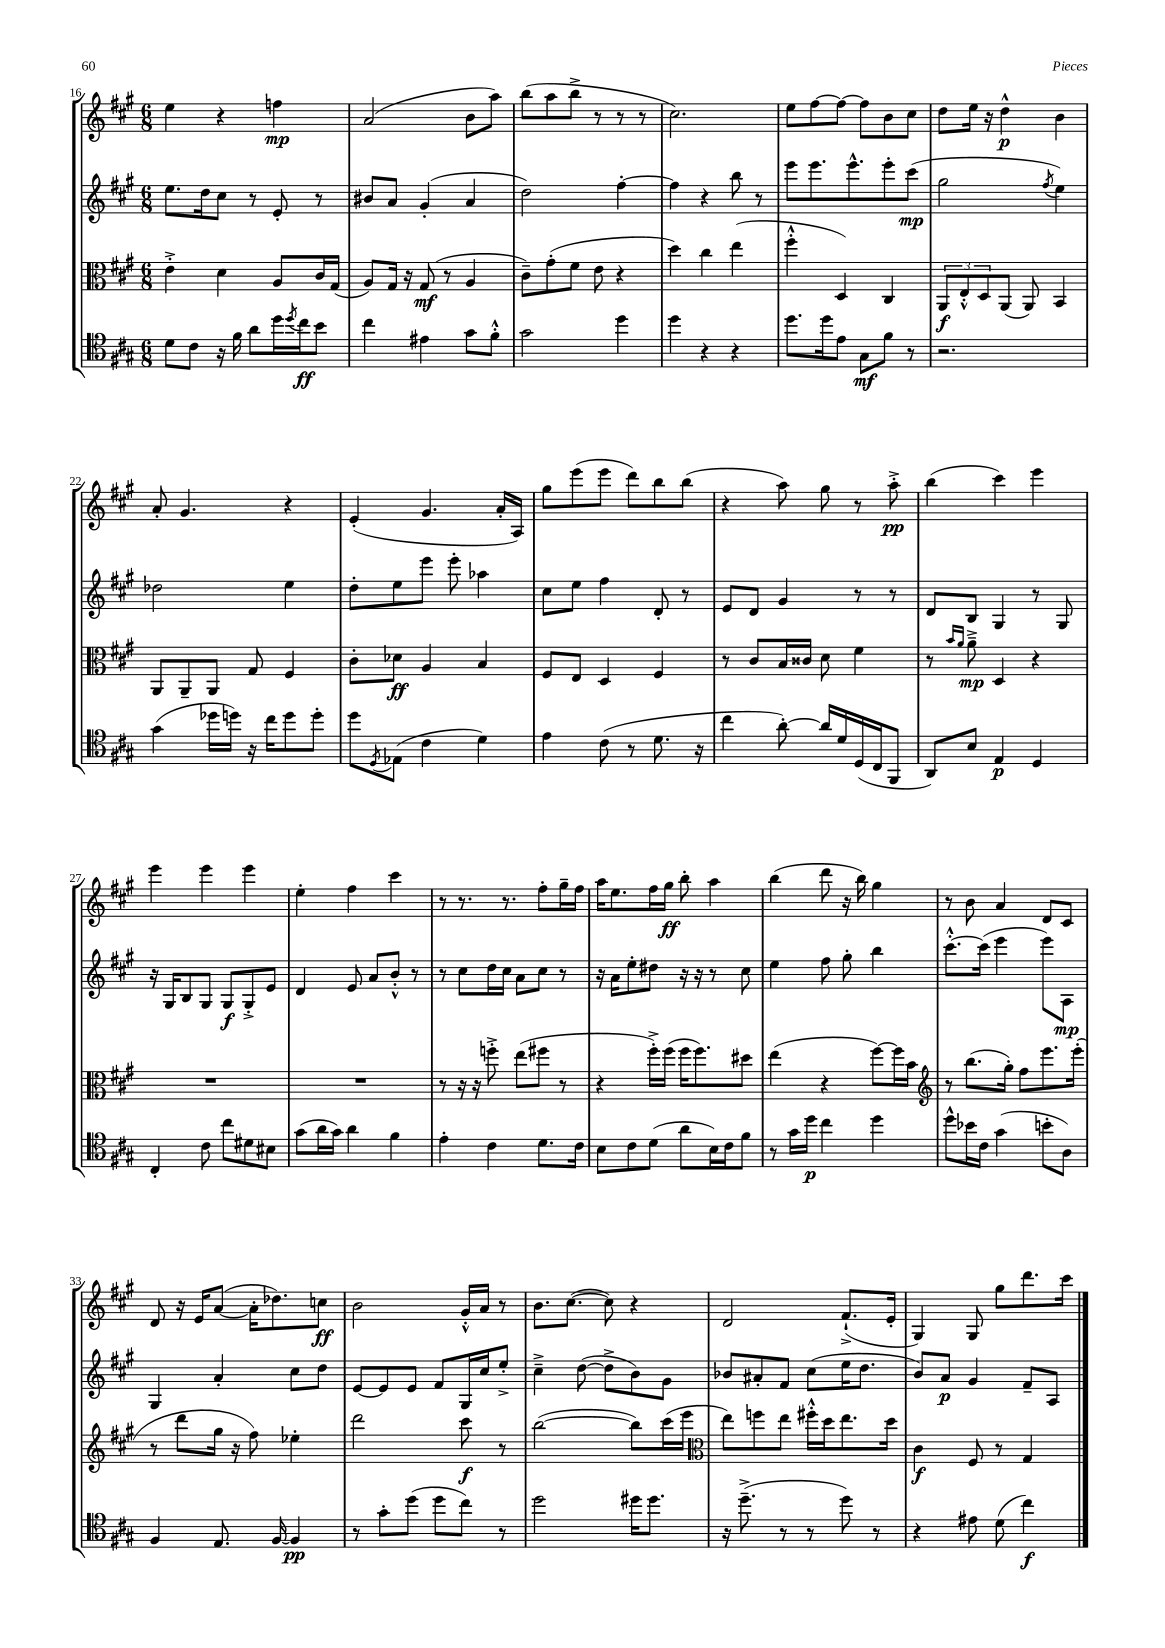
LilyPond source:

<<
\new StaffGroup <<
\new Staff = "s0" {
    \clef treble \key a \major \numericTimeSignature \time 6/8
    e''4 r4 f''4\mp |
    a'2( b'8 a''8) |
    b''8( a''8 b''8-> r8 r8 r8 |
    cis''2.) |
    e''8 fis''8~ fis''8~ fis''8 b'8 cis''8 |
    d''8 e''16 r16 d''4-^\p b'4 |
    a'8-. gis'4. r4 |
    e'4-.( gis'4. a'16-. a16) |
    gis''8 e'''8( e'''8 d'''8) b''8 b''8( |
    r4 a''8) gis''8 r8 a''8-.->\pp |
    b''4( cis'''4) e'''4 |
    e'''4 e'''4 e'''4 |
    e''4-. fis''4 cis'''4 |
    r8 r8. r8. fis''8-. gis''16-- fis''16 |
    a''16 e''8. fis''16 gis''16\ff b''8-. a''4 |
    b''4( d'''8 r16 b''16) gis''4 |
    r8 b'8 a'4 d'8 cis'8 |
    d'8 r16 e'16 a'8~( a'16-. des''8.) c''8\ff |
    b'2 gis'16-.-^ a'16 r8 |
    b'8. cis''8.~( cis''8) r4 |
    d'2 fis'8.-!->( e'16-. |
    gis4) gis8 gis''8 d'''8. cis'''16 \bar "|." |
}
\new Staff = "s1" {
    \clef treble \key a \major \numericTimeSignature \time 6/8
    e''8. d''16 cis''8 r8 e'8-. r8 |
    bis'8 a'8 gis'4-.( a'4 |
    d''2) fis''4~-. |
    fis''4 r4 b''8 r8 |
    e'''8 e'''8. e'''8.-^ e'''8-. cis'''8\mp( |
    gis''2 \acciaccatura { fis''8 } e''4) |
    des''2 e''4 |
    d''8-. e''8 e'''8 e'''8-. aes''4 |
    cis''8 e''8 fis''4 d'8-. r8 |
    e'8 d'8 gis'4 r8 r8 |
    d'8 b8 gis4 r8 gis8 |
    r16 gis16 b8 gis8 gis8\f gis8-.-> e'8 |
    d'4 e'8 a'8 b'8-.-^ r8 |
    r8 cis''8 d''16 cis''16 a'8 cis''8 r8 |
    r16 a'16 e''8-. dis''8 r16 r16 r8 cis''8 |
    e''4 fis''8 gis''8-. b''4 |
    cis'''8.~-.-^ cis'''16( e'''4 e'''8) a8\mp |
    gis4 a'4-. cis''8 d''8 |
    e'8~ e'8 e'8 fis'8 gis16 cis''16 e''8-.-> |
    cis''4---> d''8~( d''8-> b'8) gis'8 |
    bes'8 ais'8-. fis'8 cis''8( e''16 d''8. |
    b'8) a'8\p gis'4 fis'8-- a8 \bar "|." |
}
\new Staff = "s2" {
    \clef alto \key a \major \numericTimeSignature \time 6/8
    e'4-.-> d'4 a8 cis'16 gis16( |
    a8) gis16 r16 gis8\mf( r8 a4 |
    cis'8--) gis'8-.( fis'8 e'8 r4 |
    d''4) cis''4 e''4( |
    fis''4-.-^ d4) cis4 |
    \tuplet 3/2 { a,8\f e8-.-^ d8 } a,8( a,8) b,4 |
    a,8 a,8-- a,8 gis8 fis4 |
    cis'8-. des'8\ff a4 b4 |
    fis8 e8 d4 fis4 |
    r8 cis'8 b16 cisis'16 d'8 fis'4 |
    r8 \grace { b'16 a'16 } a'8--->\mp d4 r4 |
    R2. |
    R2. |
    r8 r16 r16 f''8-.-> e''8( fis''8 r8 |
    r4 fis''16-.->) fis''16( fis''16 fis''8.) dis''8 |
    e''4( r4 fis''8~) fis''16 b'16 |
    \clef treble r8 b''8.( gis''16-.) fis''8 e'''8. e'''16-.( |
    r8 d'''8 gis''16 r16 fis''8) ees''4-. |
    d'''2 cis'''8\f r8 |
    b''2~( b''8) cis'''16( e'''16 |
    \clef alto e''8) f''8 e''8 fis''16-.-^ d''16 e''8. d''16 |
    cis'4\f fis8 r8 gis4 \bar "|." |
}
\new Staff = "s3" {
    \clef tenor \key a \major \numericTimeSignature \time 6/8
    d'8 cis'8 r16 fis'16 a'8 d''16 \acciaccatura { d''8 } cis''16\ff b'8 |
    cis''4 eis'4 gis'8 fis'8-.-^ |
    gis'2 d''4 |
    d''4 r4 r4 |
    d''8. d''16 e'8 gis8\mf fis'8 r8 |
    r2. |
    gis'4( des''16 d''16) r16 cis''16 d''8 d''8-. |
    d''8 \acciaccatura { d8 } ees8( cis'4 d'4) |
    e'4 cis'8( r8 d'8. r16 |
    cis''4 a'8~-.) a'16 d'16 d16( cis16 fis,8 |
    a,8) b8 e4\p d4 |
    cis4-. cis'8 cis''8 dis'8 bis8 |
    gis'8( a'16 gis'16) a'4 fis'4 |
    e'4-. cis'4 d'8. cis'16 |
    b8 cis'8 d'8( a'8 b16) cis'16 fis'8 |
    r8 gis'16 d''16\p cis''4 d''4 |
    d''8-^ bes'16 cis'16 gis'4( b'8-. a8) |
    fis4 e8. fis16~ fis4\pp |
    r8 gis'8-. d''8( d''8 cis''8) r8 |
    d''2 dis''16 dis''8. |
    r16 d''8.--->( r8 r8 d''8) r8 |
    r4 eis'8 d'8( cis''4\f) \bar "|." |
}
>>
>>
\layout { \context { \Score currentBarNumber = #16 } }
